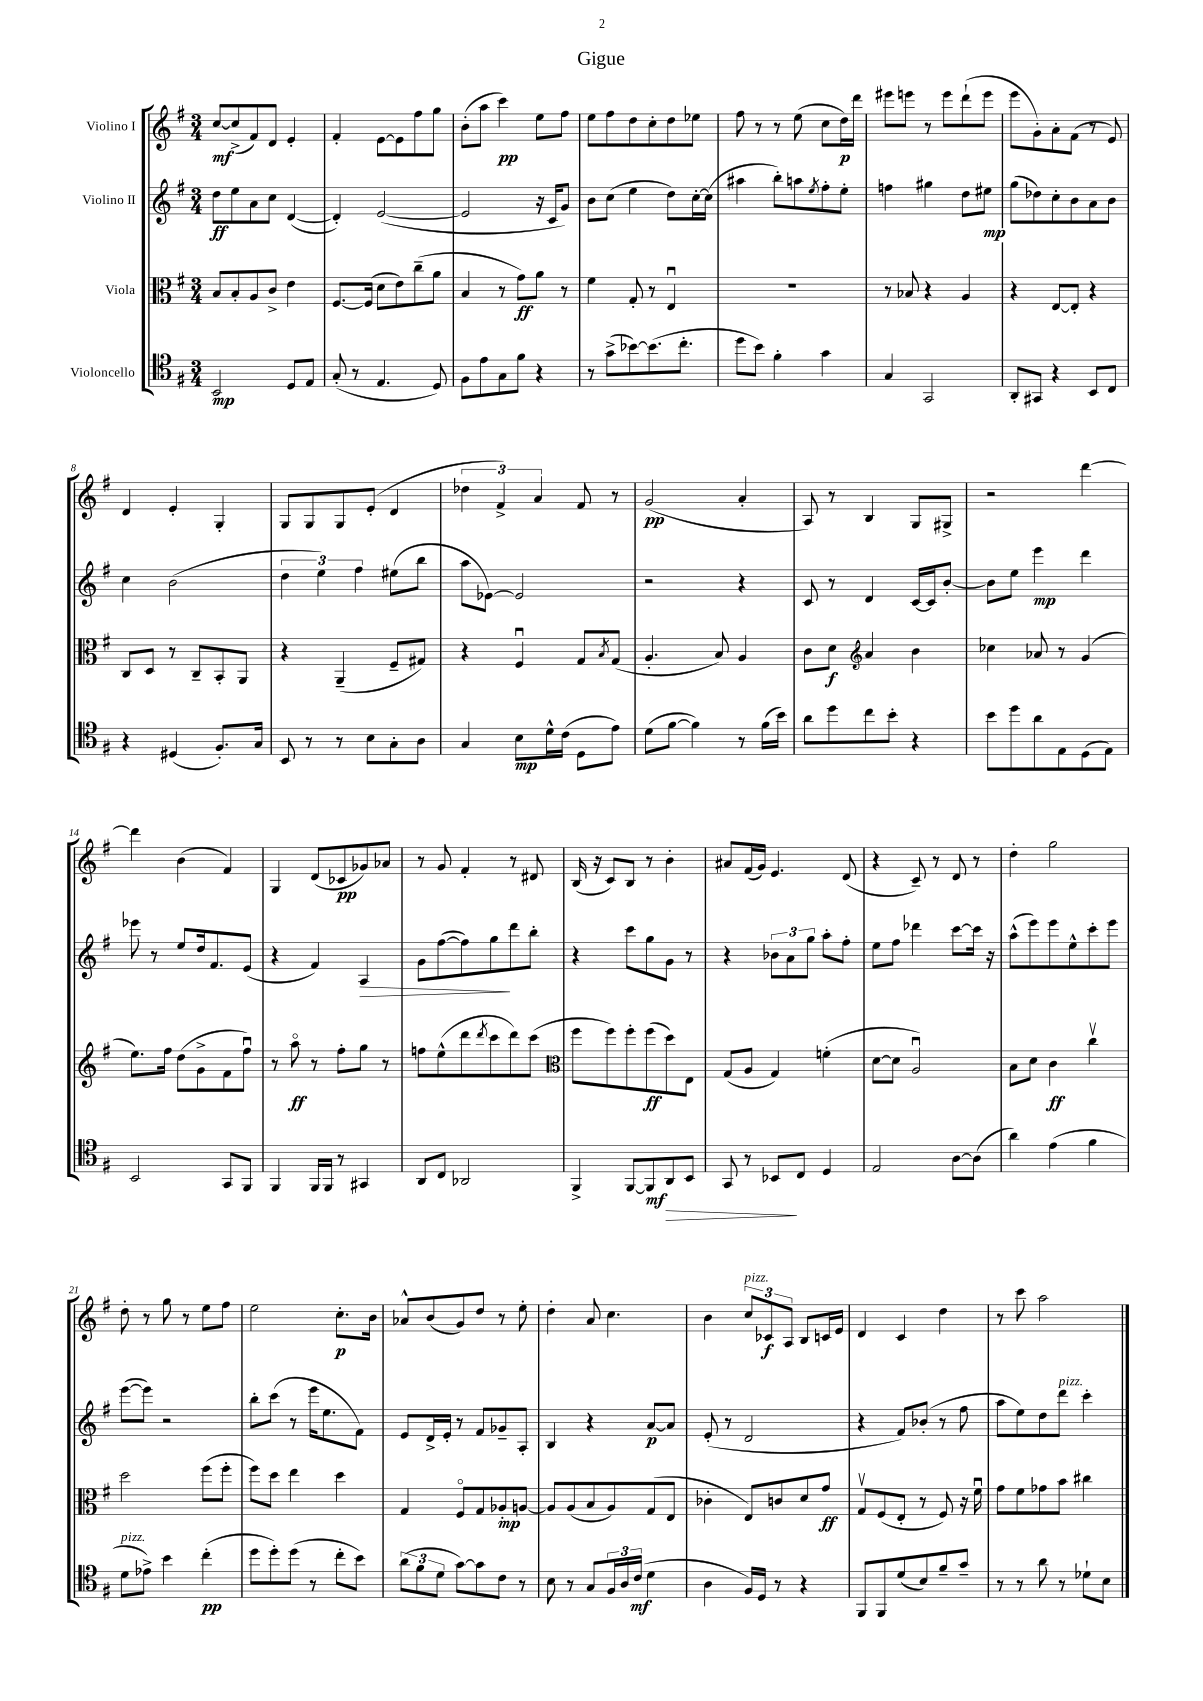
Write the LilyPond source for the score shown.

\header { title = "Gigue" }
<<
\new StaffGroup <<
\new Staff = "s0" \with { instrumentName = "Violino I" } {
    \clef treble \key g \major \numericTimeSignature \time 3/4
    c''8~\mf c''8->( fis'8) d'8 e'4-. |
    fis'4-. e'8~ e'8 fis''8 g''8 |
    b'8-.( a''8 c'''4\pp) e''8 fis''8 |
    e''8 fis''8 d''8 c''8-. d''8 ees''8 |
    fis''8 r8 r8 e''8( c''8 d''16\p) d'''16 |
    eis'''8 e'''8 r8 e'''8 d'''8-!( e'''8 |
    e'''8 g'8-.) a'8-. fis'8( r8 e'8) |
    d'4 e'4-. g4-. |
    g8 g8 g8 e'8-.( d'4 |
    \tuplet 3/2 { des''4 fis'4->) a'4 } fis'8 r8 |
    g'2\pp( a'4-. |
    a8) r8 b4 g8 gis8-> |
    r2 d'''4~ |
    d'''4 b'4( fis'4) |
    g4 d'8( ces'8\pp ges'8) aes'8 |
    r8 g'8 fis'4-. r8 dis'8 |
    b16( r16 c'8) b8 r8 b'4-. |
    ais'8 fis'16( g'16) e'4. d'8( |
    r4 c'8--) r8 d'8 r8 |
    d''4-. g''2 |
    d''8-. r8 g''8 r8 e''8 fis''8 |
    e''2 c''8.-.\p b'16 |
    aes'8-^ b'8( g'8) d''8 r8 e''8-. |
    d''4-. a'8 c''4. |
    b'4 \tuplet 3/2 { c''8^\markup { \italic "pizz." } ces'8\f a8 } b8 c'16 e'16 |
    d'4 c'4 d''4 |
    r8 c'''8 a''2 \bar "|." |
}
\new Staff = "s1" \with { instrumentName = "Violino II" } {
    \clef treble \key g \major \numericTimeSignature \time 3/4
    d''8\ff e''8 a'8 c''8 d'4~( |
    d'4-.) e'2~( |
    e'2 r16 c'16 g'8) |
    b'8 c''8( e''4 d''8) c''16~-. c''16( |
    ais''4 b''8-.) a''8 \acciaccatura { e''8 } fis''8-. e''8-. |
    f''4 gis''4 d''8 eis''8\mp |
    g''8( des''8) c''8-. b'8 a'8 b'8 |
    c''4 b'2( |
    \tuplet 3/2 { d''4 e''4) fis''4 } eis''8( b''8 |
    a''8 ees'8~) ees'2 |
    r2 r4 |
    c'8 r8 d'4 c'16~ c'16 b'8~-. |
    b'8 e''8 e'''4\mp d'''4 |
    ees'''8 r8 e''8 d''16 fis'8. e'8( |
    r4 fis'4) a4\> |
    g'8 fis''8~( fis''8) g''8\! d'''8 b''8-. |
    r4 c'''8 g''8 g'8 r8 |
    r4 \tuplet 3/2 { bes'8 a'8 g''8 } a''8-. fis''8-. |
    e''8 fis''8 des'''4 c'''8~ c'''16 r16 |
    a''8-^( e'''8) e'''8 e''8-^ c'''8-. e'''8 |
    e'''8~( e'''8) r2 |
    b''8-. c'''8( r8 e'''16 e''8. fis'8) |
    e'8 d'16-> e'16-. r8 fis'8 ges'8-- a8-. |
    b4 r4 a'8~\p a'8 |
    e'8-.( r8 d'2 |
    r4 fis'8) bes'8-.( r8 fis''8 |
    a''8 e''8) d''8 d'''8^\markup { \italic "pizz." } c'''4-. \bar "|." |
}
\new Staff = "s2" \with { instrumentName = "Viola" } {
    \clef alto \key g \major \numericTimeSignature \time 3/4
    b8 b8-. a8 c'8-> e'4 |
    fis8.~ fis16( d'8 e'8) c''8--( a'8 |
    b4 r8 g'8\ff) a'8 r8 |
    fis'4 g8-. r8 e4\downbow |
    R2. |
    r8 bes8 r4 a4 |
    r4 e8~ e8-. r4 |
    c8 d8 r8 c8-- b,8-. a,8 |
    r4 a,4--( fis8-- gis8) |
    r4 fis4\downbow g8 \acciaccatura { b8 } g8( |
    a4.-. b8) a4 |
    c'8 d'8\f \clef treble a'4 b'4 |
    ces''4 aes'8 r8 g'4( |
    e''8.) fis''16 d''8( g'8-> fis'8 fis''8\downbow) |
    r8 a''8\flageolet\ff r8 fis''8-. g''8 r8 |
    f''8 e''8-^( d'''8 \acciaccatura { d'''8 } c'''8 d'''8) c'''8( |
    \clef alto fis''8 fis''8) fis''8-. fis''8\ff( d''8) e8 |
    g8( a8 g4) f'4-.( |
    d'8~ d'8 a2\downbow) |
    b8 d'8 c'4\ff c''4\upbow |
    d''2 fis''8( fis''8-. |
    fis''8) d''8 e''4 d''4 |
    g4 fis8\flageolet g8 aes8-.\mp a8~ |
    a8 a8( b8 a8) g8( e8 |
    ces'4-. e8) c'8 d'8 g'8\ff |
    g8\upbow fis8( e8-. r8 fis8) r16 fis'16\downbow |
    g'8 fis'8 ges'8 b'8 cis''4 \bar "|." |
}
\new Staff = "s3" \with { instrumentName = "Violoncello" } {
    \clef tenor \key g \major \numericTimeSignature \time 3/4
    b,2\mp d8 e8 |
    g8-.( r8 e4. d8) |
    fis8 e'8 g8 fis'8 r4 |
    r8 g'8->( bes'8~) bes'8.( c''8.-. |
    d''8 b'8) fis'4-. g'4 |
    g4 g,2 |
    a,8-. gis,8 r4 b,8 c8 |
    r4 dis4( fis8.-.) g16 |
    b,8 r8 r8 b8 g8-. a8 |
    g4 b8\mp d'16-^ c'16( d8 e'8) |
    d'8( fis'8~ fis'4) r8 fis'16( b'16) |
    a'8 d''8 c''8 b'8-. r4 |
    b'8 d''8 a'8 e8 d8( e8) |
    b,2 g,8 fis,8 |
    fis,4 fis,16 fis,16 r8 gis,4 |
    a,8 c8 aes,2 |
    fis,4-> fis,8~ fis,8\mf a,8\> b,8 |
    g,8 r8 bes,8\! c8 d4 |
    e2 a8~ a8( |
    a'4) e'4( fis'4 |
    d'8^\markup { \italic "pizz." } ees'8->) b'4 c''4-.\pp( |
    d''8 d''8-.) d''8( r8 c''8-. b'8) |
    \tuplet 3/2 { a'8( fis'8 d'8 } g'8~) g'8 c'8 r8 |
    b8 r8 g8 \tuplet 3/2 { fis16 a16 c'16\mf( } d'4 |
    a4 fis16) d16 r8 r4 |
    fis,8 fis,8 d'8( b8) fis'8-- g'8-- |
    r8 r8 a'8 r8 des'8-! b8 \bar "|." |
}
>>
>>
